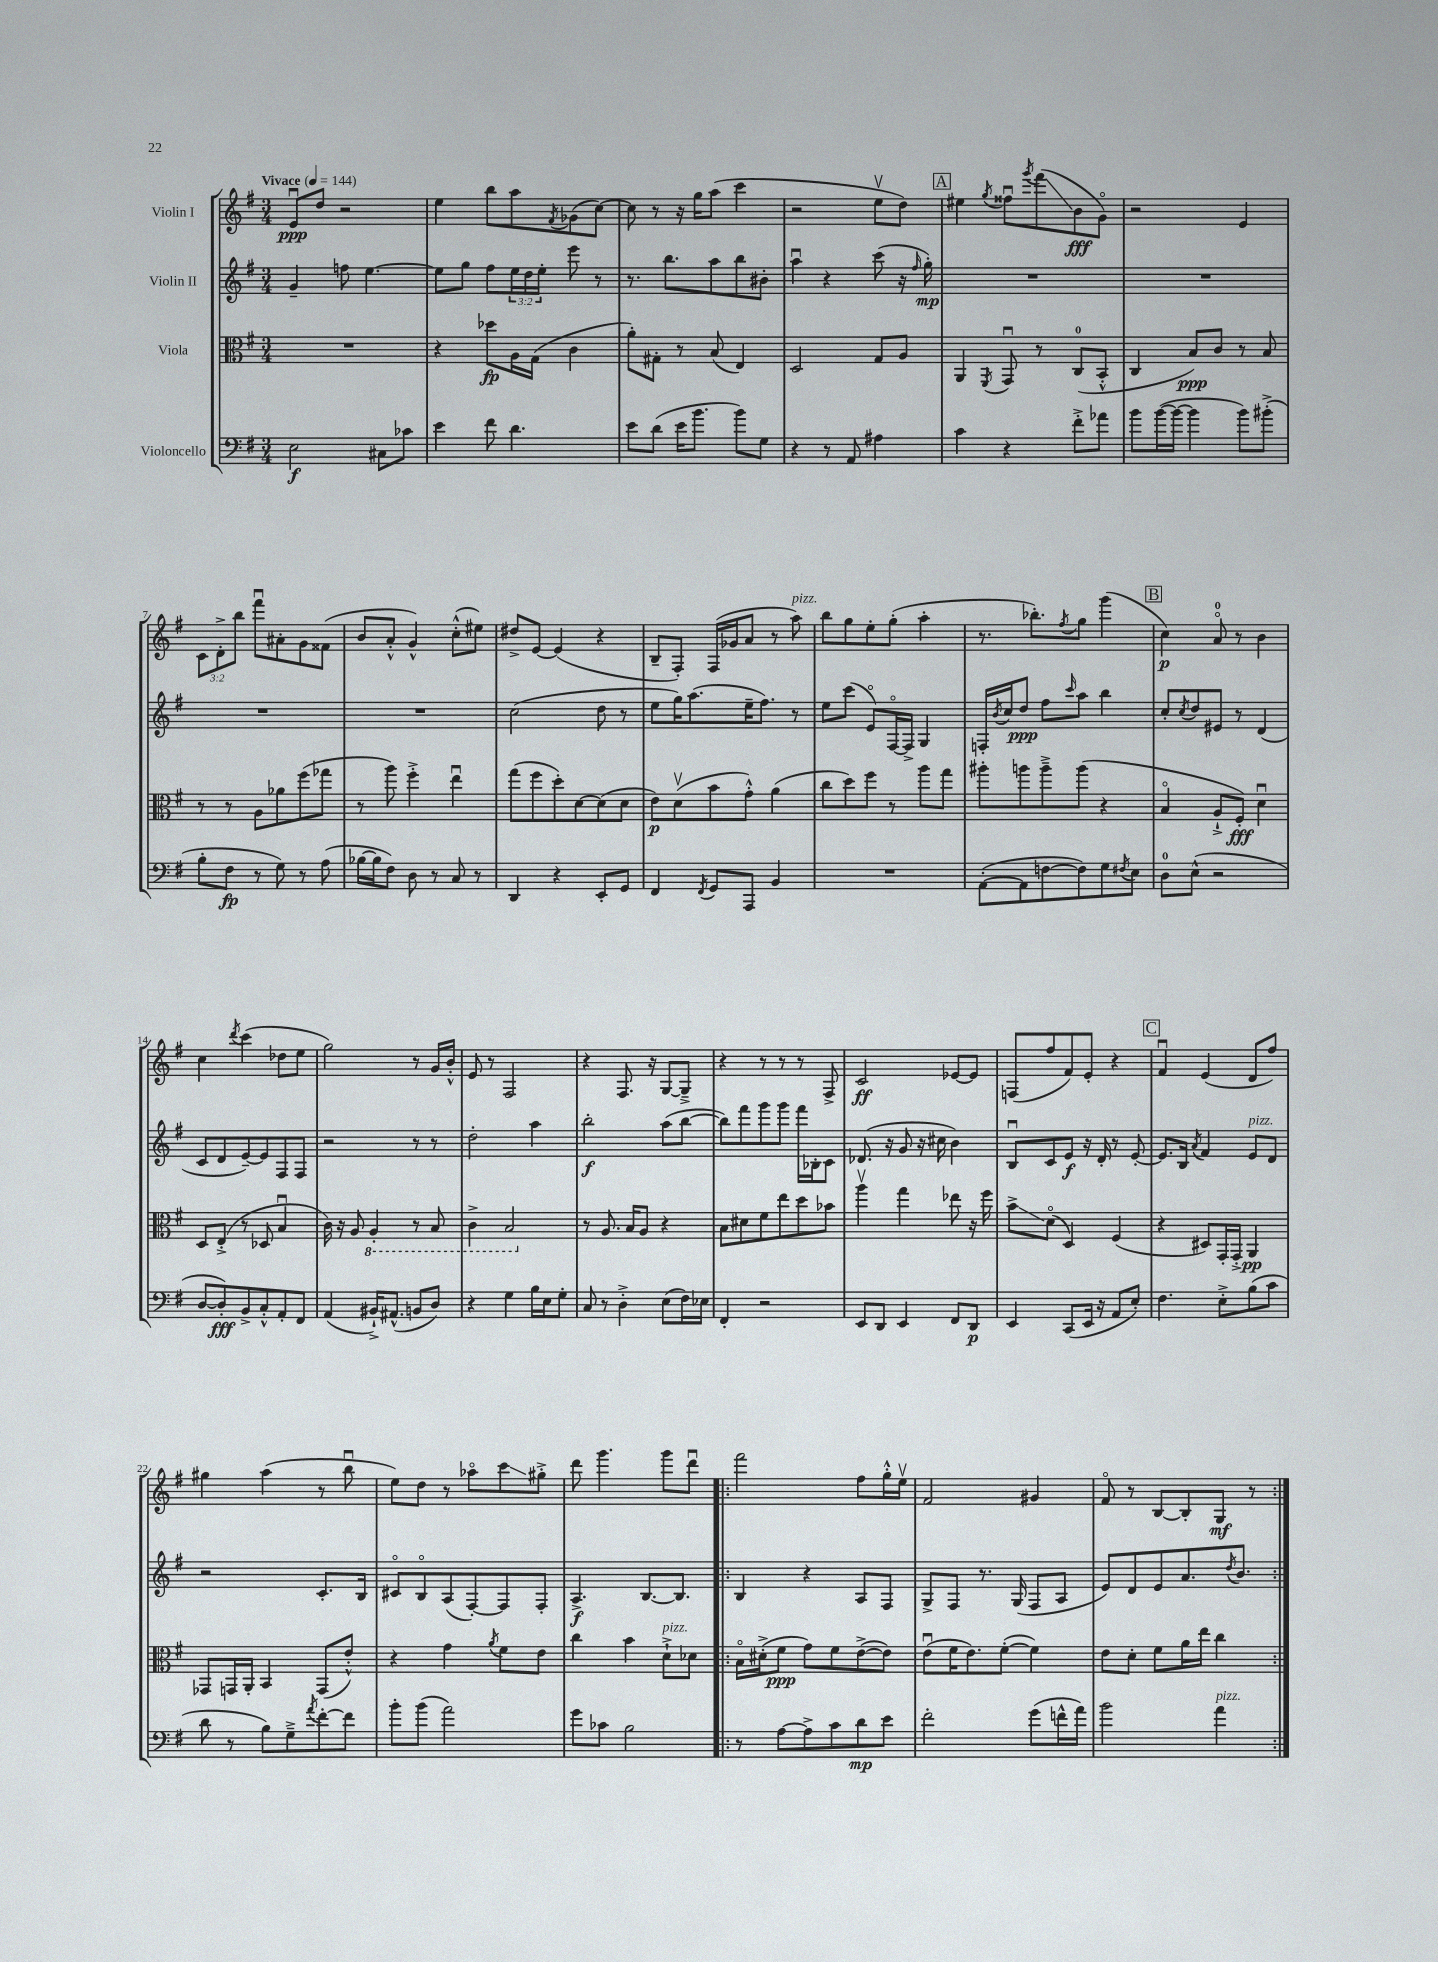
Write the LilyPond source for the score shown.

<<
\new StaffGroup <<
\new Staff = "s0" \with { instrumentName = "Violin I" } {
    \clef treble \key g \major \numericTimeSignature \time 3/4 \override Staff.TupletNumber.text = #tuplet-number::calc-fraction-text \tempo "Vivace" 4 = 144
    e'8\downbow\ppp d''8 r2 |
    e''4 b''8 a''8 \acciaccatura { fis'8 } ges'8( c''8~) |
    c''8 r8 r16 g''16 a''8( c'''4 |
    r2 e''8\upbow d''8) |
    \mark \markup { \box "A" } eis''4 \acciaccatura { g''8 } fisis''8\downbow \acciaccatura { g'''8 } fis'''8\glissando( b'8\fff g'8\flageolet) |
    r2 e'4 |
    \tuplet 3/2 { c'8 d'8-.-> b''8 } fis'''8\downbow ais'8-. g'8 fisis'8( |
    b'8 a'8-.-^ g'4-^) c''8-.-^( eis''8) |
    dis''8-> e'8~ e'4( r4 |
    b8-- fis8-.) fis16( ges'16 a'8 r8 a''8^\markup { \italic "pizz." }) |
    b''8 g''8 e''8-. g''8-.( a''4-. |
    r8. bes''8.-.) \acciaccatura { fis''8 } g''8 g'''4( |
    \mark \markup { \box "B" } c''4\p) a'8-0\flageolet r8 b'4 |
    c''4 \acciaccatura { d'''8 } c'''4( des''8 e''8 |
    g''2) r8 g'16 b'16-.-^ |
    e'8 r8 fis2 |
    r4 fis8. r16 g8~ g8---> |
    r4 r8 r8 r8 fis8-> |
    c'2\ff ees'8~ ees'8 |
    f8( fis''8 fis'8) e'8-. r4 |
    \mark \markup { \box "C" } fis'4\downbow e'4( d'8 fis''8) |
    gis''4 a''4( r8 b''8\downbow |
    e''8) d''8 r8 aes''8\flageolet c'''8\glissando gis''8-.-> |
    d'''8 g'''4. g'''8 d'''8\downbow |
    \repeat volta 2 { fis'''2 fis''8 g''16-.-^ e''16\upbow |
    fis'2 gis'4 |
    fis'8\flageolet r8 b8~ b8-. g8\mf r8 | }
}
\new Staff = "s1" \with { instrumentName = "Violin II" } {
    \clef treble \key g \major \numericTimeSignature \time 3/4 \override Staff.TupletNumber.text = #tuplet-number::calc-fraction-text
    g'4-- f''8 e''4.~ |
    e''8 g''8 fis''8 \tuplet 3/2 { e''16 d''16 e''16-. } e'''8 r8 |
    r8. b''8. a''8 b''8 bis'8-. |
    a''4\downbow r4 c'''8( r16 \grace { fis''16 } g''16-.\mp) |
    \mark \markup { \box "A" } R2. |
    R2. |
    R2. |
    R2. |
    c''2( d''8 r8 |
    e''8 g''16) a''8.( e''16-- fis''8.) r8 |
    e''8 c'''8( e'8\flageolet) fis16~\flageolet fis16-> g4 |
    f16-. \acciaccatura { b'8 } c''16 d''8\ppp fis''8 \grace { c'''16 } a''8 b''4 |
    \mark \markup { \box "B" } c''8-. \acciaccatura { c''8 } d''8 eis'8 r8 d'4( |
    c'8 d'8 e'8~--) e'8 fis8 fis8 |
    r2 r8 r8 |
    d''2-. a''4 |
    b''2-.\f a''8( b''8~ |
    b''8) fis'''8 g'''8 g'''8 fis'''16 bes16-. c'8 |
    des'8.( r16 g'8 r16 cis''16 b'4) |
    b8\downbow c'8 e'8\f r16 d'16-. r8 e'8~-. |
    \mark \markup { \box "C" } e'8. b16 \acciaccatura { a'8 } fis'4 e'8^\markup { \italic "pizz." } d'8 |
    r2 c'8.-. b16 |
    cis'8\flageolet b8\flageolet a8( fis8~-.) fis8 fis8-. |
    a4.->\f b8.~ b8. |
    \repeat volta 2 { b4 r4 a8 fis8 |
    g8-> fis8 r8. g16( fis8 a8 |
    e'8) d'8 e'8 a'8. \acciaccatura { d''8 } b'8. | }
}
\new Staff = "s2" \with { instrumentName = "Viola" } {
    \clef alto \key g \major \numericTimeSignature \time 3/4
    R2. |
    r4 des''8\fp a16 g16( c'4 |
    a'8-.) gis8-. r8 b8( e4) |
    d2 g8 a8 |
    \mark \markup { \box "A" } a,4 \acciaccatura { fis,8 } g,8\downbow r8 c8-0( b,8-.-^ |
    c4 b8\ppp) c'8 r8 b8 |
    r8 r8 a8 aes'8 fis''8( ges''8 |
    r8 a''8) fis''4-.-> e''4\downbow |
    g''8( fis''8 d''8-.) d'8~ d'8( d'8 |
    e'8\p) d'8\upbow( b'8 g'8-.-^) a'4( |
    c''8 d''8) fis''8 r8 a''8 g''8 |
    ais''8-. a''8 a''8---> a''8( r4 |
    \mark \markup { \box "B" } b4\flageolet a8-!-> fis8-.\fff) d'4\downbow |
    d8 e8-.->( r8 des8 b4\downbow |
    c'16) r16 a8 \ottava #-1 a,4-. r8 b,8 |
    c4-> b,2 \ottava #0 |
    r8 a8. b16 a8 r4 |
    b8 dis'8 fis'8 e''8 d''8 bes'8 |
    a''4\upbow g''4 ees''8 r16 fis''16 |
    b'8->\glissando d'8\flageolet( d4) fis4( |
    \mark \markup { \box "C" } r4 dis8) g,16-. g,16-.-> a,4\pp |
    ges,8 g,16 a,16-. b,4 g,8( e'8-.-^) |
    r4 g'4 \acciaccatura { a'8 } fis'8 e'8 |
    c''4 b'4 d'8-!->^\markup { \italic "pizz." } des'8 |
    \repeat volta 2 { b16\flageolet dis'16-.->( fis'8\ppp g'8) fis'8 e'8~->( e'8) |
    e'8\downbow( fis'16 e'8.) fis'8~-.( fis'4) |
    e'8 d'8-. fis'8 a'16 e''16 c''4 | }
}
\new Staff = "s3" \with { instrumentName = "Violoncello" } {
    \clef bass \key g \major \numericTimeSignature \time 3/4
    e2\f cis8 ces'8 |
    e'4 fis'8 d'4. |
    e'8 d'8( e'16 b'8. b'8) g8 |
    r4 r8 a,8 ais4 |
    \mark \markup { \box "A" } c'4 r4 fis'8-.-> aes'8 |
    b'8 b'16~( b'16~ b'4 b'8) bis'8-.->( |
    b8-. fis8\fp r8 g8) r8 a8( |
    bes16~ bes16 fis8) d8 r8 c8 r8 |
    d,4 r4 e,8-. g,8 |
    fis,4 \acciaccatura { fis,8 } g,8 a,,8 b,4 |
    R2. |
    a,8~-.( a,8 f8~ f8) g8 \acciaccatura { fis8 } e8 |
    \mark \markup { \box "B" } d8-0 e8-^( r2 |
    d8~ d8-.\fff) b,8-> c8-.-^ a,8-. fis,8 |
    a,4( bis,16-!->) ais,8.-^( b,8 d8) |
    r4 g4 b16 e16 g8-. |
    c8 r8 d4-.-> e8( fis16) ees16 |
    fis,4-. r2 |
    e,8 d,8 e,4 fis,8 d,8\p |
    e,4 c,8( e,16 r16 a,8 e8-.) |
    \mark \markup { \box "C" } fis4. e8-.-> b8( c'8 |
    d'8 r8 b8) g8---> \acciaccatura { a'8 } fis'8~-. fis'8 |
    b'8-. b'8( a'2) |
    g'8 ces'8 b2 |
    \repeat volta 2 { r8 a8~ a8-> c'8 d'8\mp e'8 |
    fis'2-. g'8( f'16-^ a'16) |
    b'2 a'4^\markup { \italic "pizz." } | }
}
>>
>>
